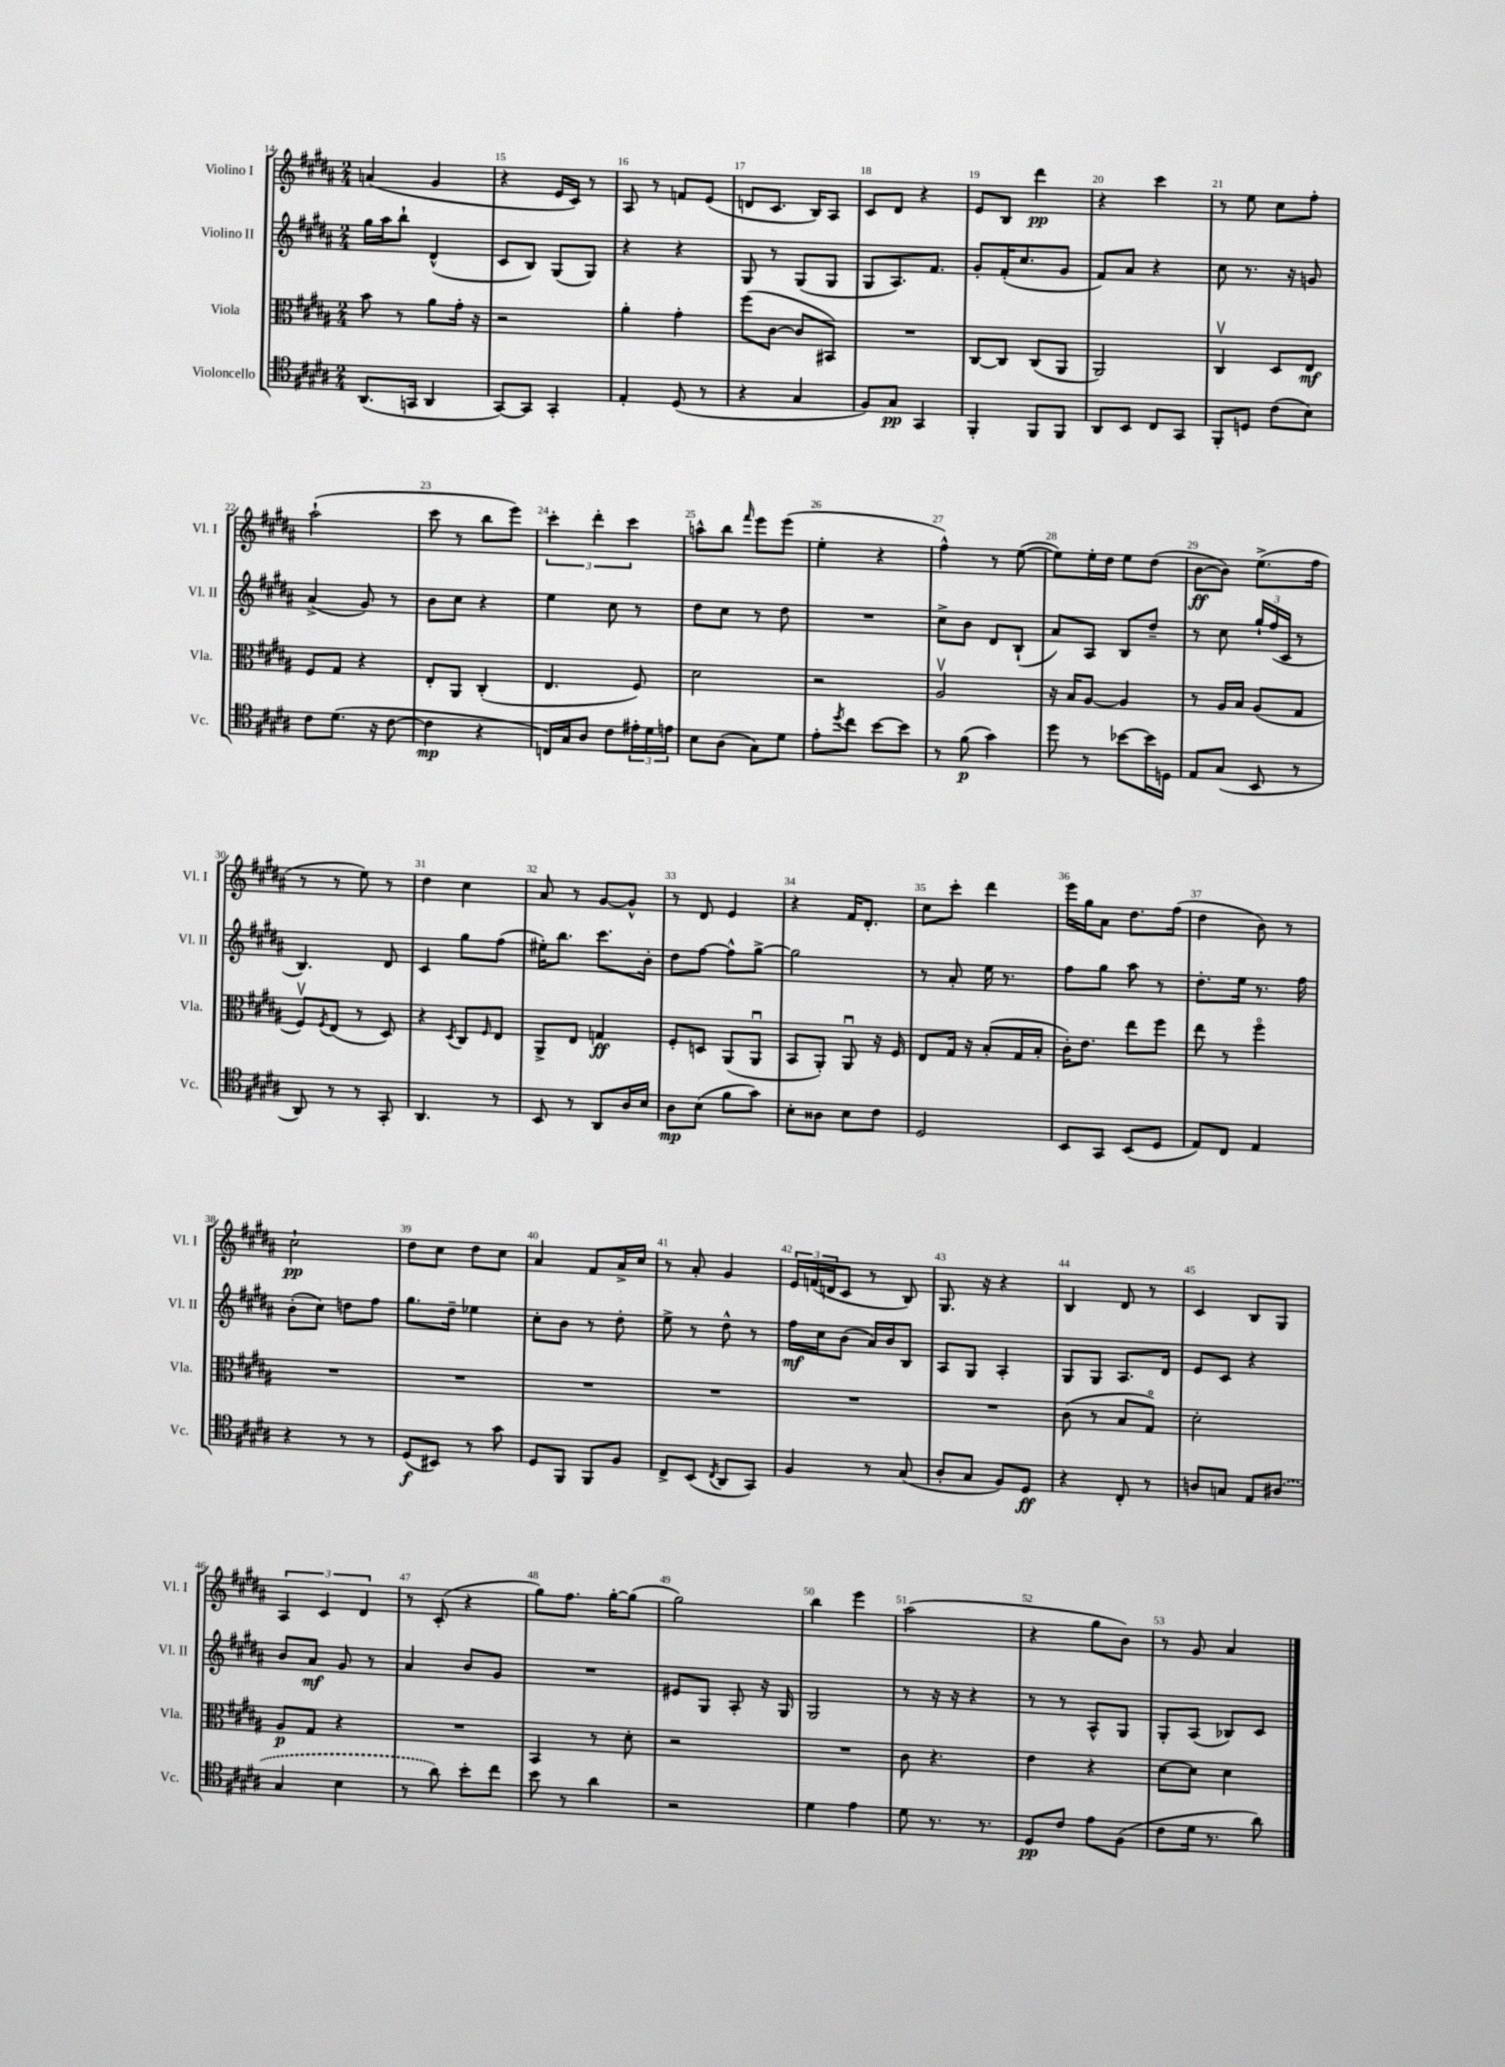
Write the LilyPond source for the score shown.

<<
\new StaffGroup <<
\new Staff = "s0" \with { instrumentName = "Violino I" shortInstrumentName = "Vl. I" } {
    \clef treble \key b \major \numericTimeSignature \time 2/4
    a'4( gis'4 |
    r4 e'16 cis'16) r8 |
    ais8 r8 f'8 e'8( |
    d'8 cis'8. b16) ais8 |
    cis'8 dis'8 r4 |
    e'8 b8 dis'''4\pp |
    r4 cis'''4 |
    r8 e''8 cis''8 fis''8-. |
    ais''2-!( |
    cis'''8 r8 b''8 e'''8) |
    \tuplet 3/2 { cis'''4-. dis'''4-. cis'''4 } |
    a''8-^ b''8 \grace { fis'''16 } e'''8 e'''8( |
    e''4-. r4 |
    fis''4-^) r8 e''8~( |
    e''8) e''16-. dis''16 e''8 dis''8( |
    b'8~\ff b'8) e''8.->( fis''16 |
    r8 r8 e''8) r8 |
    dis''4 cis''4 |
    ais'8 r8 gis'8~ gis'8-^ |
    r8 dis'8 e'4 |
    r4 fis'16 dis'8.-. |
    cis''8 cis'''8-. dis'''4 |
    e'''16 gis''16 ais'8 dis''8. fis''16( |
    dis''4 b'8) r8 |
    cis''2-!\pp |
    dis''8 cis''8 dis''8 cis''8 |
    ais'4 fis'8 ais'16-> cis''16 |
    r8 ais'8-. gis'4 |
    \tuplet 3/2 { e'16 f'16( d'16 } cis'8 r8 b8) |
    gis8. r16 r4 |
    b4 dis'8 r8 |
    cis'4 b8 gis8 |
    \tuplet 3/2 { ais4 cis'4 dis'4 } |
    r8 cis'8-.( r4 |
    gis''8) fis''8. gis''16~-. gis''8( |
    gis''2) |
    b''4 e'''4 |
    ais''2( |
    r4 gis''8 b'8) |
    r8 gis'8 ais'4 \bar "|." |
}
\new Staff = "s1" \with { instrumentName = "Violino II" shortInstrumentName = "Vl. II" } {
    \clef treble \key b \major \numericTimeSignature \time 2/4
    gis''16 ais''16 b''8-! dis'4-^( |
    cis'8 b8) gis8( gis8) |
    r4 r4 |
    gis8 r8 gis8( gis8 |
    gis8 ais8.) fis'8. |
    gis'8-. fis'16-.( cis''8. gis'8 |
    fis'8) ais'8 r4 |
    cis''8 r8. r16 g'8 |
    ais'4->( gis'8) r8 |
    b'8 cis''8 r4 |
    e''4 cis''8 r8 |
    dis''8 cis''8 r8 dis''8 |
    R2 |
    cis''8-> b'8 dis'8 b8-!( |
    ais'8) ais8 b8 dis''8-- |
    r8 cis''8 \tuplet 3/2 { gis''16-! fis''16( cis'16 } r8 |
    b4.) dis'8 |
    cis'4 gis''8 fis''8( |
    eis''16-.) b''8. cis'''8. b'16-. |
    dis''8 fis''8~ fis''8-^ gis''8~-> |
    gis''2 |
    r8 ais'8-. e''16 r8. |
    fis''8 gis''8 ais''8 r8 |
    dis''8.-. e''16 r8. fis''16 |
    b'8-.( cis''8) d''8 fis''8 |
    gis''8. dis''16-- ees''4 |
    cis''8-. b'8 r8 dis''8-. |
    e''8-> r8 dis''8-^ r8 |
    fis''16\mf cis''16 b'8( ais'16) b'16 b8 |
    ais8 gis8 ais4-. |
    gis8 gis8 ais8. dis'16 |
    e'8 cis'8 r4 |
    b'8 ais'8\mf gis'8 r8 |
    ais'4 b'8 gis'8 |
    R2 |
    eis'8 gis8 ais8-. r16 gis16 |
    gis2 |
    r8 r16 r16 r4 |
    r8 r8 ais8-^ gis8 |
    gis8-. ais8( bes8) cis'8 \bar "|." |
}
\new Staff = "s2" \with { instrumentName = "Viola" shortInstrumentName = "Vla." } {
    \clef alto \key b \major \numericTimeSignature \time 2/4
    b'8 r8 ais'8 gis'16-. r16 |
    r2 |
    ais'4-. gis'4-. |
    fis''8( cis'8~ cis'8 bis,8) |
    R2 |
    cis8~ cis8 cis8( ais,8 |
    ais,2) |
    cis4\upbow dis8 e8\mf |
    fis8 gis8 r4 |
    e8-. ais,8 cis4-.( |
    e4. fis8) |
    dis'2 |
    r2 |
    ais2\upbow |
    r16 b16 ais8~ ais4 |
    r8 ais16 b16 ais8( gis8 |
    fis8\upbow) \acciaccatura { fis8 } e8( r8 dis8) |
    r4 \acciaccatura { dis8 } cis8 \grace { fis16 } e8 |
    ais,8-> e8 g4\ff |
    fis8-. d8 ais,8( ais,8\downbow |
    b,8 ais,8-.) ais,8\downbow r16 fis16 |
    e8 gis16 r16 b8-.( gis16 b16-. |
    cis'16-.) e'8. e''8 fis''8 |
    e''8 r8 fis''4\flageolet |
    R2 |
    R2 |
    R2 |
    R2 |
    R2 |
    R2 |
    cis'8( r8 b8 gis8\flageolet) |
    dis'2-. |
    ais8\p gis8 r4 |
    R2 |
    b,4 r8 dis'8-. |
    r2 |
    R2 |
    cis'8 r4. |
    e'4 r4 |
    dis'8~ dis'8 dis'4 \bar "|." |
}
\new Staff = "s3" \with { instrumentName = "Violoncello" shortInstrumentName = "Vc." } {
    \clef tenor \key b \major \numericTimeSignature \time 2/4
    ais,8.( g,16 ais,4 |
    gis,8~) gis,8 gis,4-. |
    e4-. dis8( r8 |
    r4 gis4 |
    fis8) gis8\pp gis,4 |
    fis,4-. fis,8 fis,8 |
    ais,8 b,8 cis8 gis,8 |
    fis,8-. d8 cis'8( b8) |
    cis'8 dis'8.( r16 cis'8~ |
    cis'4\mp r4 |
    c16) gis16 ais8 cis'8 \tuplet 3/2 { eis'16-. dis'16 e'16 } |
    b8 ais8( gis8) dis'8 |
    e'8-. \acciaccatura { dis''8 } cis''8 b'8~ b'8 |
    r8 fis'8\p( gis'4) |
    dis''8 r8 bes'8~ bes'16 d16 |
    e8 gis8( b,8 r8 |
    ais,8) r8 r8 gis,8-. |
    ais,4. r8 |
    b,8 r8 ais,8 ais16 b16 |
    ais8\mp b8( fis'8 gis'8) |
    b8-. aisis8 b8 cis'8 |
    dis2 |
    b,8 gis,8 b,8( dis8 |
    e8) cis8 e4 |
    r4 r8 r8 |
    dis8\f( bis,8) r8 gis'8 |
    dis8 fis,8 fis,8 fis8 |
    cis8-> b,8( \acciaccatura { cis8 } ais,8 gis,8) |
    fis4 r8 gis8( |
    ais8-. gis8 fis8) dis8\ff |
    r4 cis8-. r8 |
    a8 g8 e8 \once \slurDashed ais8( |
    gis4 b4 |
    r8 ais'8) b'8-. cis''8 |
    b'8 r8 ais'4 |
    r2 |
    dis'4 e'4 |
    dis'8 r8. r8. |
    dis8\pp cis'8 e'8 fis8( |
    cis'8 dis'16 r8. ais'8) \bar "|." |
}
>>
>>
\layout { \context { \Score currentBarNumber = #14 \override BarNumber.break-visibility = ##(#f #t #t) barNumberVisibility = #all-bar-numbers-visible } }
